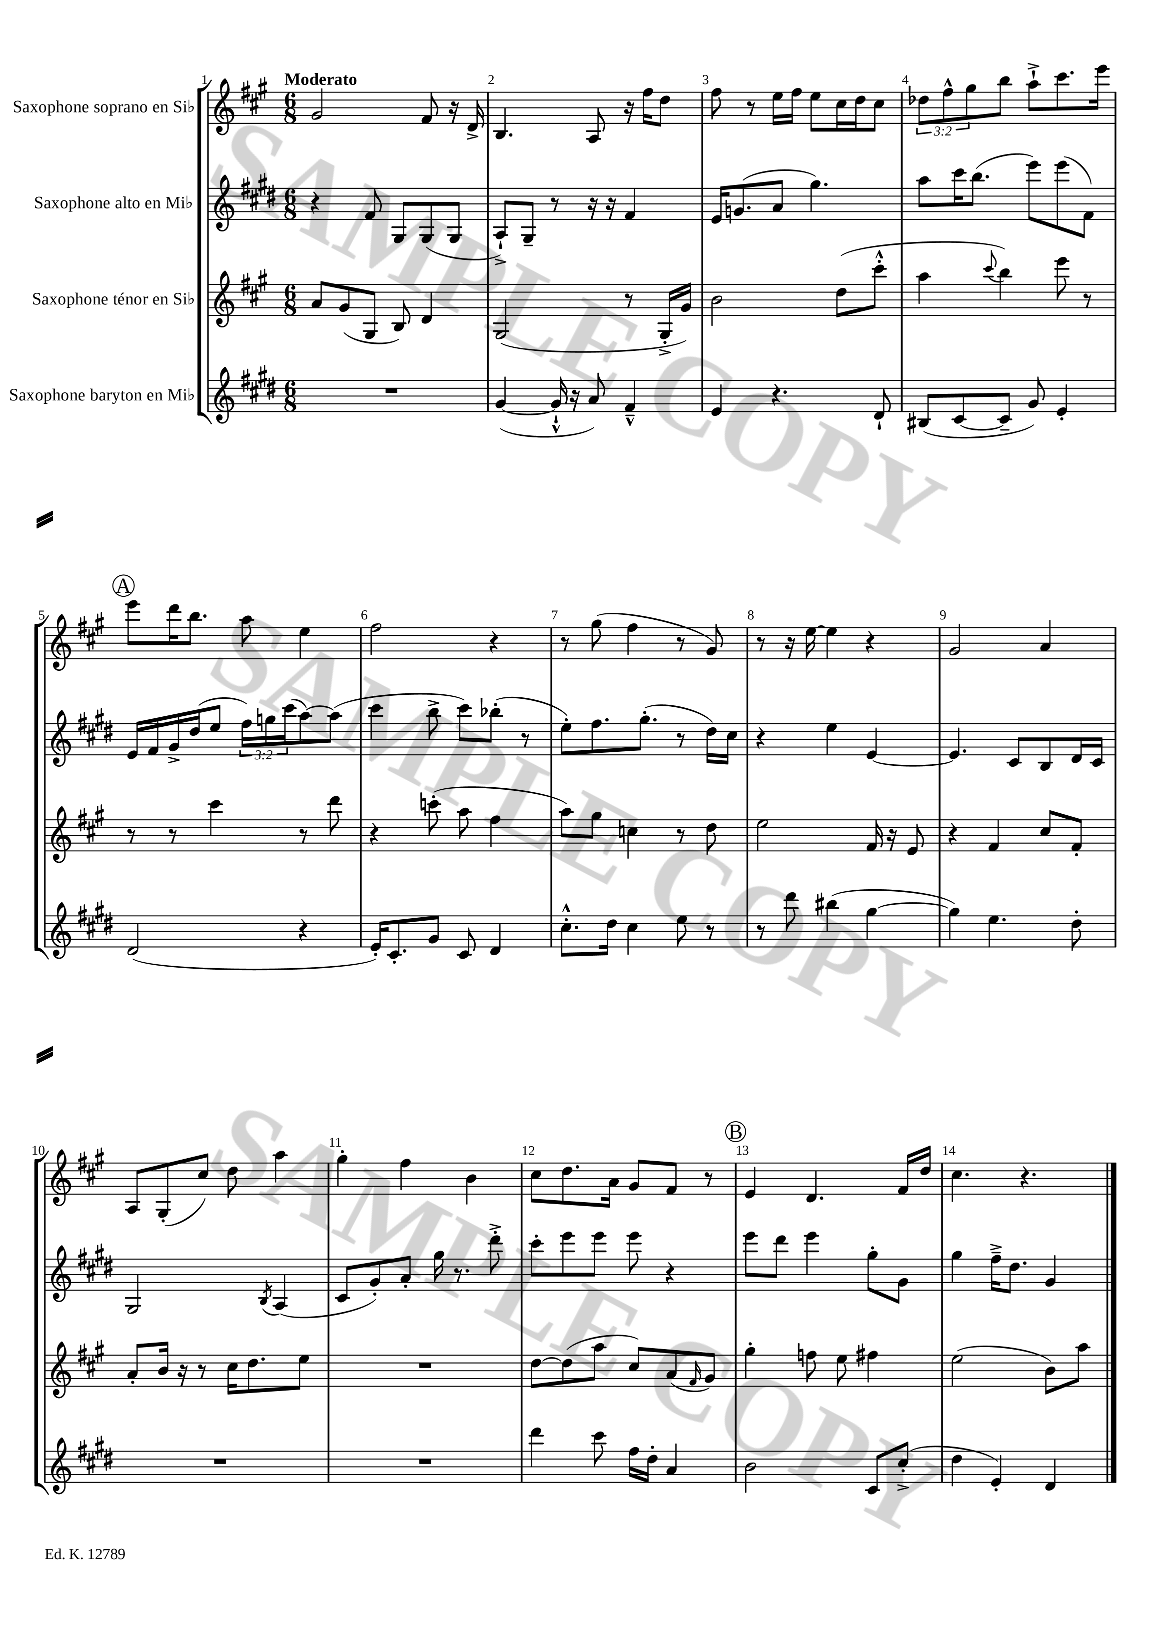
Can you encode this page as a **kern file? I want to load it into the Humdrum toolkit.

**kern	**kern	**kern	**kern
*part4	*part3	*part2	*part1
*staff4	*staff3	*staff2	*staff1
*I"Saxophone baryton en Mi♭	*I"Saxophone ténor en Si♭	*I"Saxophone alto en Mi♭	*I"Saxophone soprano en Si♭
*clefG2	*clefG2	*clefG2	*clefG2
*k[f#c#g#d#]	*k[f#c#g#]	*k[f#c#g#d#]	*k[f#c#g#]
*M6/8	*M6/8	*M6/8	*M6/8
=1	=1	=1	=1
!	!	!	!LO:TX:a:B:t=Moderato
2.r	8a/L	4r	2g#/
.	(8g#/	.	.
.	8G#/J	8f#/	.
.	8B/)	8G#/L	.
.	4d/	(8G#/	8f#/
.	.	8G#/J	16r
.	.	.	16d^/
=2	=2	=2	=2
([4g#/	(2G#/	8A`^/L)	4.B/
.	.	8G#~/J	.
16g#`^^/]	.	8r	.
16r	.	.	.
8a/)	.	16r	8A/
.	.	16r	.
4f#~^^/	8r	4f#/	16r
.	.	.	16ff#\KL
.	16G#'^/LL	.	8dd\J
.	16g#/JJ)	.	.
=3	=3	=3	=3
4e/	2b\	16e/KL	8ff#\
.	.	(8.gn/	.
.	.	.	8r
4.r	.	8a/J	16ee\LL
.	.	.	16ff#\JJ
.	.	4.gg#\)	8ee\L
.	(8dd\L	.	16cc#\L
.	.	.	16dd\J
8d#`/	8ccc#'^^\J	.	8cc#\J
=4	=4	=4	=4
(8B#X/L	4aa\	8aa\L	12dd-X\L
.	.	.	12ff#^^\
[8c#/	.	16ccc#\K	.
.	.	.	12gg#\
.	.	(8.bb\J	.
.	8qqccc#/	.	.
8c#~/J]	4bb\)	.	8bb\J
8g#/)	.	8eee\L)	8aa`^\L
4e'/	8eee\	(8eee\	8.ccc#\
.	8r	8f#\J)	.
.	.	.	16eee\Jk
!!LO:LB:g=z
!!LO:REH:place=s1:t=A
=5	=5	=5	=5
(2d#/	8r	16e/LL	8eee\L
.	.	16f#/	.
.	8r	16g#^/	16ddd\K
.	.	(16dd#/J	8.bb\J
.	4ccc#\	8ee/J	.
.	.	24ff#\LL)	8aa\
.	.	24ggn\	.
.	.	(24ccc#\J	.
4r	8r	[8aa\)	4ee\
.	8ddd\	(8aa\J]	.
=6	=6	=6	=6
16e'/KL)	4r	4ccc#\	2ff#\
8.c#'/	.	.	.
8g#/J	(8cccn'\	8bb^\	.
8c#/	8aa\	8ccc#\L)	.
4d#/	4ff#\	(8bb-X'\J	4r
.	.	8r	.
=7	=7	=7	=7
8.cc#'^^\L	8aa\L)	8ee'\L)	8r
.	8gg#\J	8.ff#\	(8gg#\
16dd#\Jk	.	.	.
4cc#\	4ccn\	.	4ff#\
.	.	(8.gg#'\J	.
8ee\	8r	8r	8r
8r	8dd\	16dd#\LL)	8g#/)
.	.	16cc#\JJ	.
=8	=8	=8	=8
8r	2ee\	4r	8r
8ddd#\	.	.	16r
.	.	.	[16ee\
(4bb#X\	.	4ee\	4ee\]
[4gg#\	16f#/	[4e/	4r
.	16r	.	.
.	8e/	.	.
=9	=9	=9	=9
4gg#\])	4r	4.e/]	2g#/
4.ee\	4f#/	.	.
.	.	8c#/L	.
.	8cc#/L	8B/	4a/
8dd#'\	8f#'/J	16d#/L	.
.	.	16c#/JJ	.
!!LO:LB:g=z
=10	=10	=10	=10
2.r	8a'/L	2G#/	8A/L
.	16b/Jk	.	(8G#'/
.	16r	.	.
.	8r	.	8cc#/J)
.	16cc#\KL	.	8dd\
.	8.dd\	.	.
.	.	8qB/	.
.	.	(4A/	4aa\
.	8ee\J	.	.
=11	=11	=11	=11
2.r	2.r	8c#/L	4gg#'\
.	.	8g#'/)	.
.	.	8a'/J	4ff#\
.	.	16gg#\	.
.	.	8.r	.
.	.	.	4b\
.	.	8ddd#'^\	.
=12	=12	=12	=12
4ddd#\	[8dd\L	8ccc#'\L	8cc#\L
.	(8dd\]	8eee\	8.dd\
8ccc#\	8aa\J	8eee\J	.
.	.	.	16a\Jk
16ff#\LL	8cc#/L)	8eee\	8g#/L
16dd#'\JJ	.	.	.
4a/	(8a/	4r	8f#/J
.	16qqf#/	.	.
.	8g#/J)	.	8r
!!LO:REH:place=s1:t=B
=13	=13	=13	=13
2b\	4gg#'\	8eee\L	4e/
.	.	8ddd#\J	.
.	8ffn\	4eee\	4.d/
.	8ee\	.	.
8c#/L	4ff#X\	8gg#'\L	.
(8cc#'^/J	.	8g#\J	16f#/LL
.	.	.	16dd/JJ
=14	=14	=14	=14
4dd#\	(2ee\	4gg#\	4.cc#\
4e'/)	.	16ff#~^\KL	.
.	.	8.dd#\J	.
.	.	.	4.r
4d#/	8b\L)	4g#/	.
.	8aa\J	.	.
==	==	==	==
*-	*-	*-	*-
